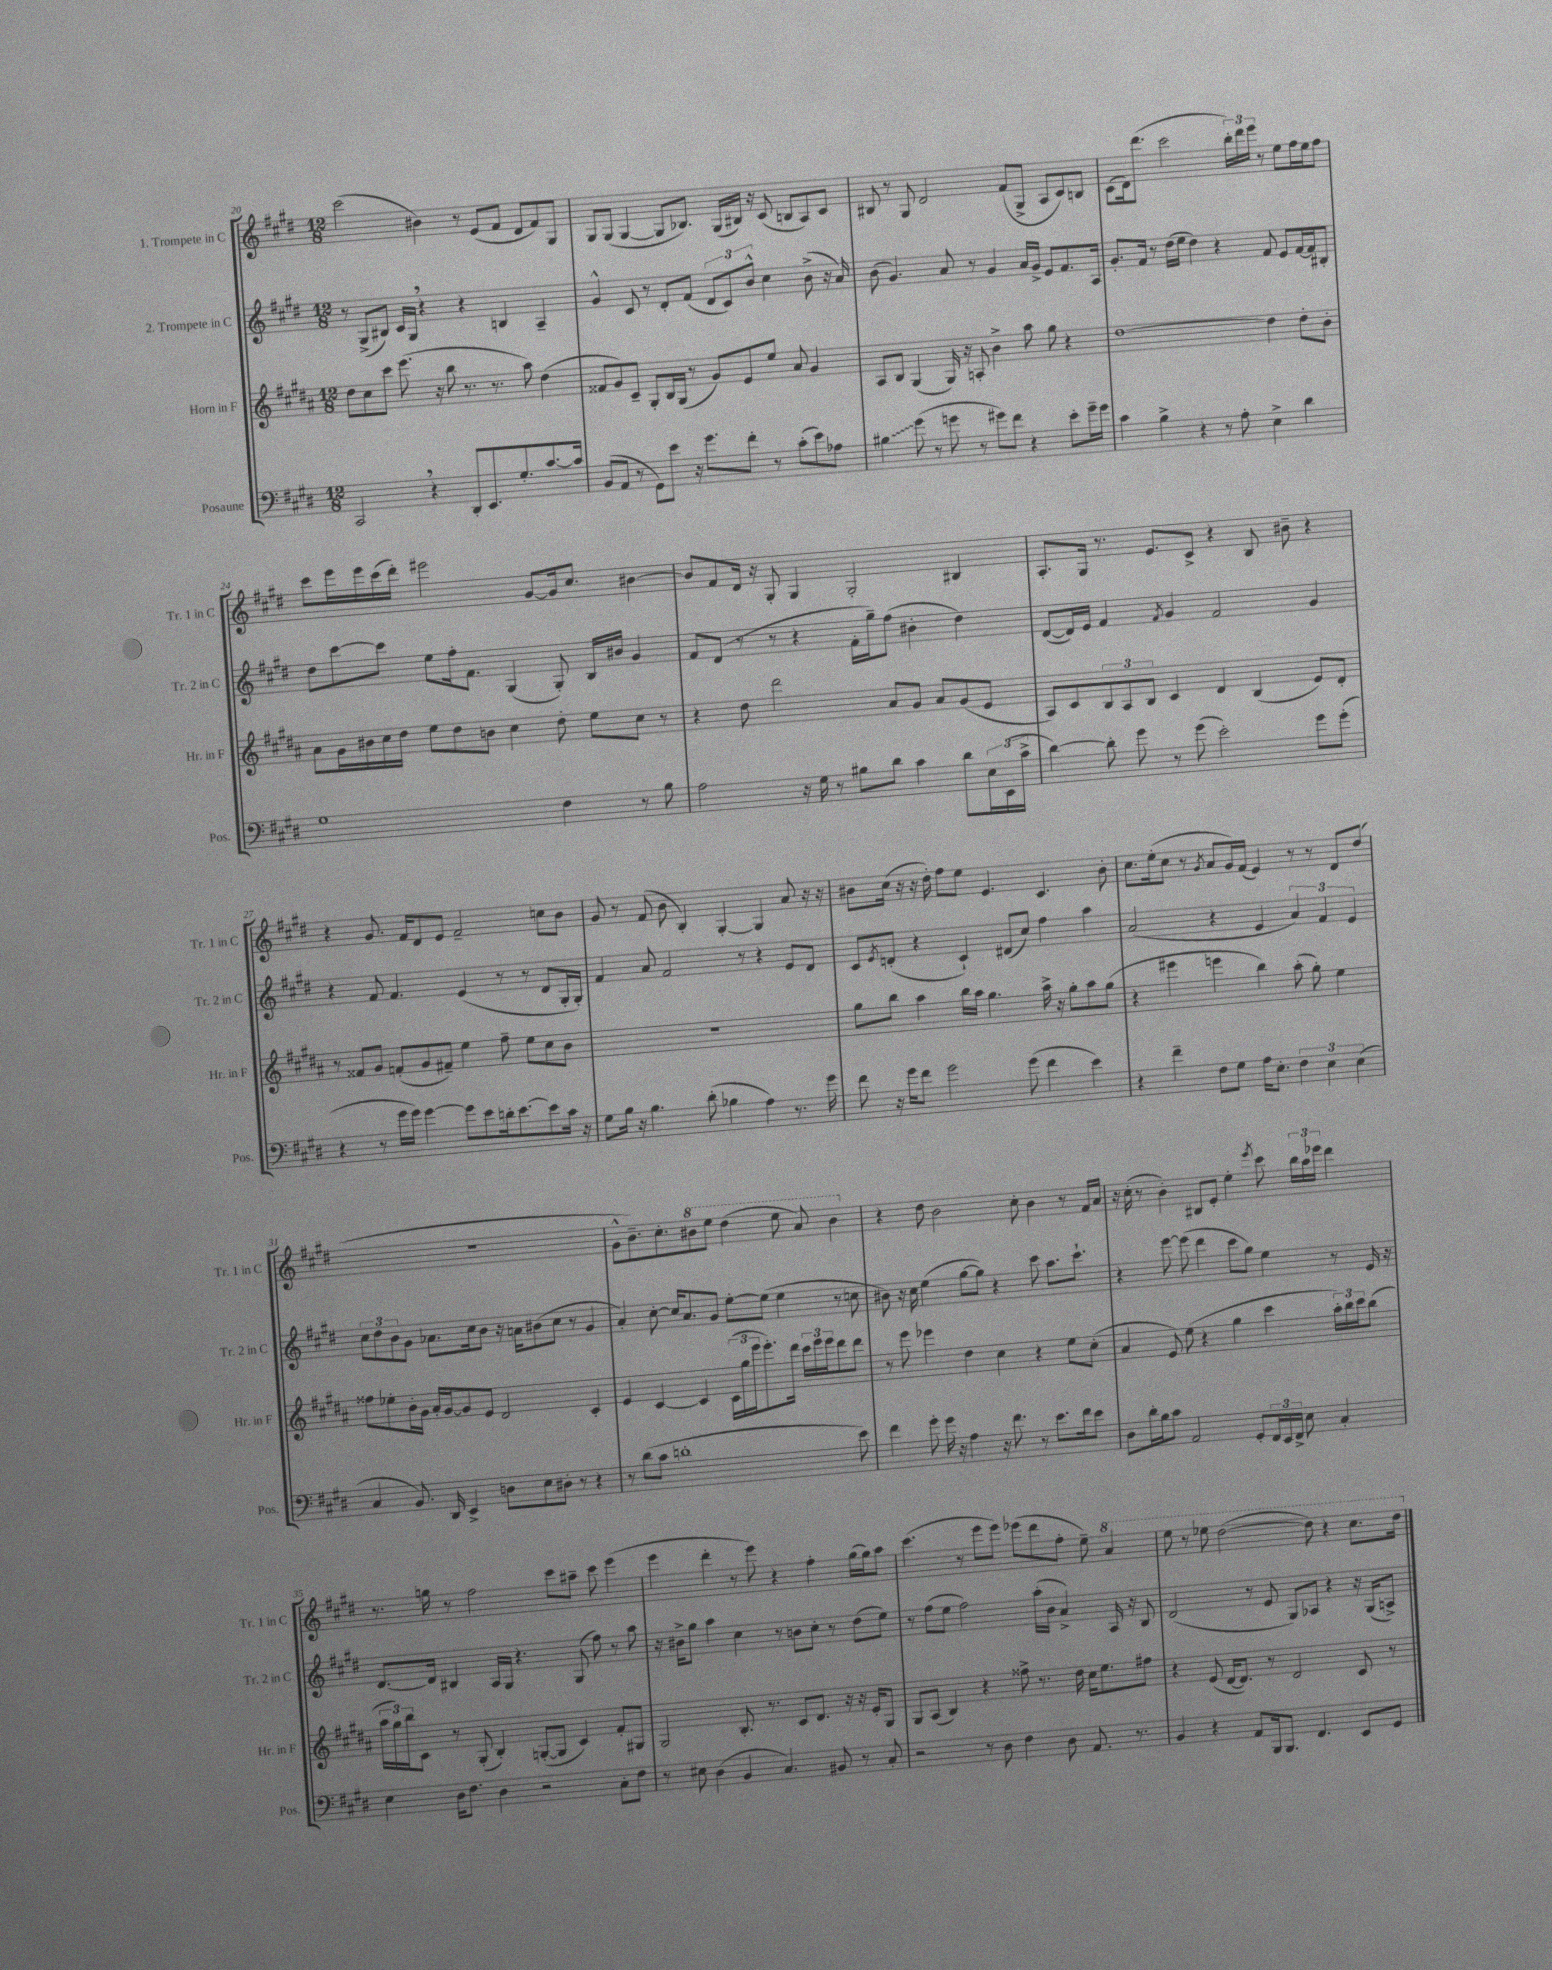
<<
\new StaffGroup <<
\new Staff = "s0" \with { instrumentName = "1. Trompete in C" shortInstrumentName = "Tr. 1 in C" } {
    \clef treble \key e \major \numericTimeSignature \time 12/8
    cis'''2( bis'4) r8 e'8( fis'8 dis'8 fis'8) gis8 |
    gis8 gis8( gis4~ gis8 bes8.) gis16( bis16) r16 cis'8( b8 a8) cis'8 |
    bis8 r8 gis8 dis'2 fis'8( gis8-> a8 cis'8) b8 |
    cis'8( dis'16) dis'''8.( cis'''2 \tuplet 3/2 { b''16-.) dis'''16 e'''16 } r8 e''8 fis''16 e''16 fis''8 |
    cis'''8 e'''16 e'''16 cis'''16( dis'''16-.) eis'''2 gis'8~ gis'16 cis''8. bis'4~ |
    bis'8 fis'8 dis'16 r16 gis8-. gis4 gis2-. bis4 |
    a8.-. gis16 r8. e'8. cis'8-> r4 b8 bis'8-- r4 |
    r4 gis'8. fis'16 dis'8 e'8 fis'2-- c''8 b'8 |
    gis'8 r8 fis'8( b'8 b4-.) gis4~-. gis4 a'8 r16 r16 |
    bis'8 cis''16( r16 r16 dis''16-.) fis''8 e''8 e'4. cis'4. bis'8-. |
    cis''8. e''16-.( cis''8 r8 \acciaccatura { gis'8 } a'8 gis'16) fis'16( e'4) r8 r8 dis'8 dis''8( |
    R1. |
    gis'8-^ b'8.--) cis''8.-. \ottava #1 bis''8 e'''8 dis'''4( e'''8 a''8) bis''4 \ottava #0 |
    r4 dis''8 b'2 cis''8-. b'4 r8 fis'16 a'16 |
    r16 cis''16-.( r8 b'4-.) bis8 e'8-. e''4-. \acciaccatura { e'''8 } cis'''8 \tuplet 3/2 { b''16 a''16 ees'''16 } dis'''4 |
    r8. g''16 r8 fis''2 cis'''8 ais''8-- cis'''8 e'''4( |
    e'''4 dis'''4-. r8 e'''8) r4 fis''4-. gis''16( gis''16) a''8 |
    cis'''4.( r8 e'''8 e'''8) ees'''8( dis'''8 fis''8-. e''8--) \ottava #1 a''4 |
    e'''8 r8 ees'''8 dis'''2~( dis'''8) r4 cis'''8. dis'''16 \ottava #0 \bar "|." |
}
\new Staff = "s1" \with { instrumentName = "2. Trompete in C" shortInstrumentName = "Tr. 2 in C" } {
    \clef treble \key e \major \numericTimeSignature \time 12/8
    r8 gis8->( bis8) cis'16 gis16 \breathe r4 r4 b4 a4-- |
    gis'4-^ cis'8 r8 dis'8-. fis'8( \tuplet 3/2 { dis'8 cis'8) b'8-^ } cis''4 b'8->( r16 a'16) |
    b'8( gis'4.) a'8 r8 gis'4 a'16 gis'16-> e'8 fis'8. a16 |
    gis'8.-. fis'16 r8 dis''16( e''16 dis''4) r4 fis'8 e'8 fis'16~ fis'16 bis8-. |
    dis''8 cis'''8~ cis'''8 e''8 fis''16-. fis'8. gis4( gis8-.) b16 bis'16 gis'4 |
    fis'8 dis'8( r8 r8 r4 fis'16-. gis''16--) fis''8( bis'4-. dis''4) |
    dis'8~( dis'16) e'16 fis'4 \acciaccatura { fis'8 } gis'4 fis'2 gis'4 |
    r4 fis'8 fis'4. e'4( r8 r8 dis'8 gis16-. gis16-.) |
    fis'4 a'8 fis'2 r8 r4 e'8 dis'8 |
    cis'8 \acciaccatura { e'8 } d'8-.( r4 cis'4-!) dis'8( cis''8) fis''4 a''4 |
    a'2( r4 e'4 \tuplet 3/2 { a'4) fis'4 e'4 } |
    \tuplet 3/2 { cis''8 dis''8 b'8 } gis'8 aes'8. cis''16 b'8 r16 a'16 bis'8( cis''8 r8 gis'4 |
    a'4-.) cis''8~-. cis''16 a'8. gis'8 e''8~-. e''8( e''4 r8 c''8 |
    bis'8) r16 cis''16 e''4( gis''8~ gis''8) r4 cis'''8 a''8. cis'''8.-! |
    r4 e'''8~ e'''8( dis'''4 cis'''8 gis''8) e''4 r8 e'16 r16 |
    dis'8.~ dis'16 bis4 a16 gis16 r4. gis8( fis''8) r8 a''8 |
    r16 bis'16-> gis''8 a''4 cis''4 r8 b'8 cis''8-. r8 dis''8( e''8) |
    r8 fis''8( e''8 fis''2) a''16-.( b'16 a'4->) a16 r16 b8 |
    dis'2( r8 e'8 gis8) aes8 r4 r16 gis16( a8->) \bar "|." |
}
\new Staff = "s2" \with { instrumentName = "Horn in F" shortInstrumentName = "Hr. in F" } {
    \clef treble \key b \major \numericTimeSignature \time 12/8
    dis''8 cis''8 cis'''8 e'''8.( r16 b''8 r8. r8. ais''8) dis''4( |
    fisis'8 gis'8) cis'8-- gis8-. b16 gis16( r8 gis'8) e'8 e''8 ais'8 gis'4 |
    ais8 b8 gis4( gis16) r16 a8-. b'4-> ais''8 gis''8 r4 |
    dis''1~ dis''4 dis''8-. b'8-. |
    ais'8 gis'16 bis'16 cis''16 dis''16 e''8 dis''8 b'8 cis''4 dis''8-. e''8 cis''8 r8 |
    r4 dis''8 dis'''2 ais'8 gis'8 ais'8 gis'8( e'8 |
    ais8) cis'8 \tuplet 3/2 { b8 ais8 b8 } cis'4 dis'4 b4( e'8) dis'8-. |
    r8 fisis'8 gis'8 f'8-.( gis'8 fis'8--) e''4 fis''8-- e''8 cis''8 b'8 |
    R1. |
    gis''8 b''8 ais''4 b''16 ais''16 gis''4. ais''16-> r16 gis''8-. ais''8 gis''8( |
    r4 eis'''4 e'''4 b''4) ais''8-.( gis''8-.) e''4 |
    fisis''8 ees''8-. b'16-. gis'16 ais'16-. gis'16~ gis'8 e'8 dis'2 cis'4-. |
    e'4 cis'4~ cis'4 \tuplet 3/2 { cis'16( gis''16 e'''16 } e'''8.-.) dis'''16 \tuplet 3/2 { cis'''16 e'''16 e'''16 } dis'''8 dis'''8 |
    r8 e'''8 ees'''4 dis''4 cis''4 r4 e''8 cis''8-.( |
    ais'4 e'8) e''8( r4 gis''4 cis'''4 \tuplet 3/2 { ais''16-.) b''16 cis'''16 } b''8( |
    \tuplet 3/2 { ais''16 gis''16) b''16 } cis'8 r8 gis8-.( b4-.) g8~-.( g8 cis'4) fis'8-. gis8 |
    gis2 b8.-. r8. cis'8 dis'8. r16 r16 e'16-. gis8 |
    gis8 ais8( b4) r4 fisis''8-> r8. dis''16 cis''16 e''8. fis''8 |
    r4 e'8( dis'16~ dis'8.) r8 dis'2 cis'8 r8 \bar "|." |
}
\new Staff = "s3" \with { instrumentName = "Posaune" shortInstrumentName = "Pos." } {
    \clef bass \key e \major \numericTimeSignature \time 12/8
    cis,2 \breathe r4 dis,8-. e,8. gis8.-. cis'8.~ cis'16 |
    b,8( a,8 r8 gis,8) e'8 r16 gis'8. fis'8-. r8 cis'8-.( e'8) aes8 |
    \once \override Glissando.style = #'zigzag bis4\glissando gis'8( r8 g'8 r8 gis'8) fis'8 r4 e'8-. gis'16-- gis'16 |
    cis'4 b4-> r4 r8 a8-. e4-> dis'4 |
    gis1 fis4 r8 b8 |
    a2 r16 gis16 r8 bis8 dis'8 cis'4 dis'8 \tuplet 3/2 { e16 e,16( cis'16-> } |
    dis'4~) dis'8-. gis'8 r8 gis'8( e'2-.) gis'8 gis'8-.( |
    r4 r8 gis'16 gis'16) gis'4~ gis'8 e'8 d'16-. e'8.~ e'8 cis'16 r16 |
    gis8 b16 r16 b4. dis'8-.( bes4 a4) r8. gis'16 |
    fis'8 r16 gis'16 fis'8 gis'2 gis'8( fis'4 e'4) |
    r4 fis'4-- fis8 gis8 a16 e8.-. \tuplet 3/2 { fis4 e4 e4( } |
    cis4 b,8.) dis,16 e,4-> d8 e8 dis8-. r8 r4 |
    r8 dis'8( cis'8 d'1-. e'8) |
    fis'4 gis'8-. gis'16 r16 a4 r16 fis'8. r8 e'8. fis'16 e'8 |
    dis8 dis'16-. b16 cis'8 a,2 gis,8-. \tuplet 3/2 { fis,16 e,16 fis,16-> } e8 cis4-. |
    e4 dis16 fis8. dis4 r2 cis8-. fis8 |
    r8 eis8 dis4( b,4 cis4.) bis,8 r8 cis8-. |
    r2 r8 dis8 fis4 dis8 a,8. r8. |
    b,4 r4 a,8 b,,16 b,,8. fis,4. e,8 gis,8 \bar "|." |
}
>>
>>
\layout { \context { \Score currentBarNumber = #20 } }
